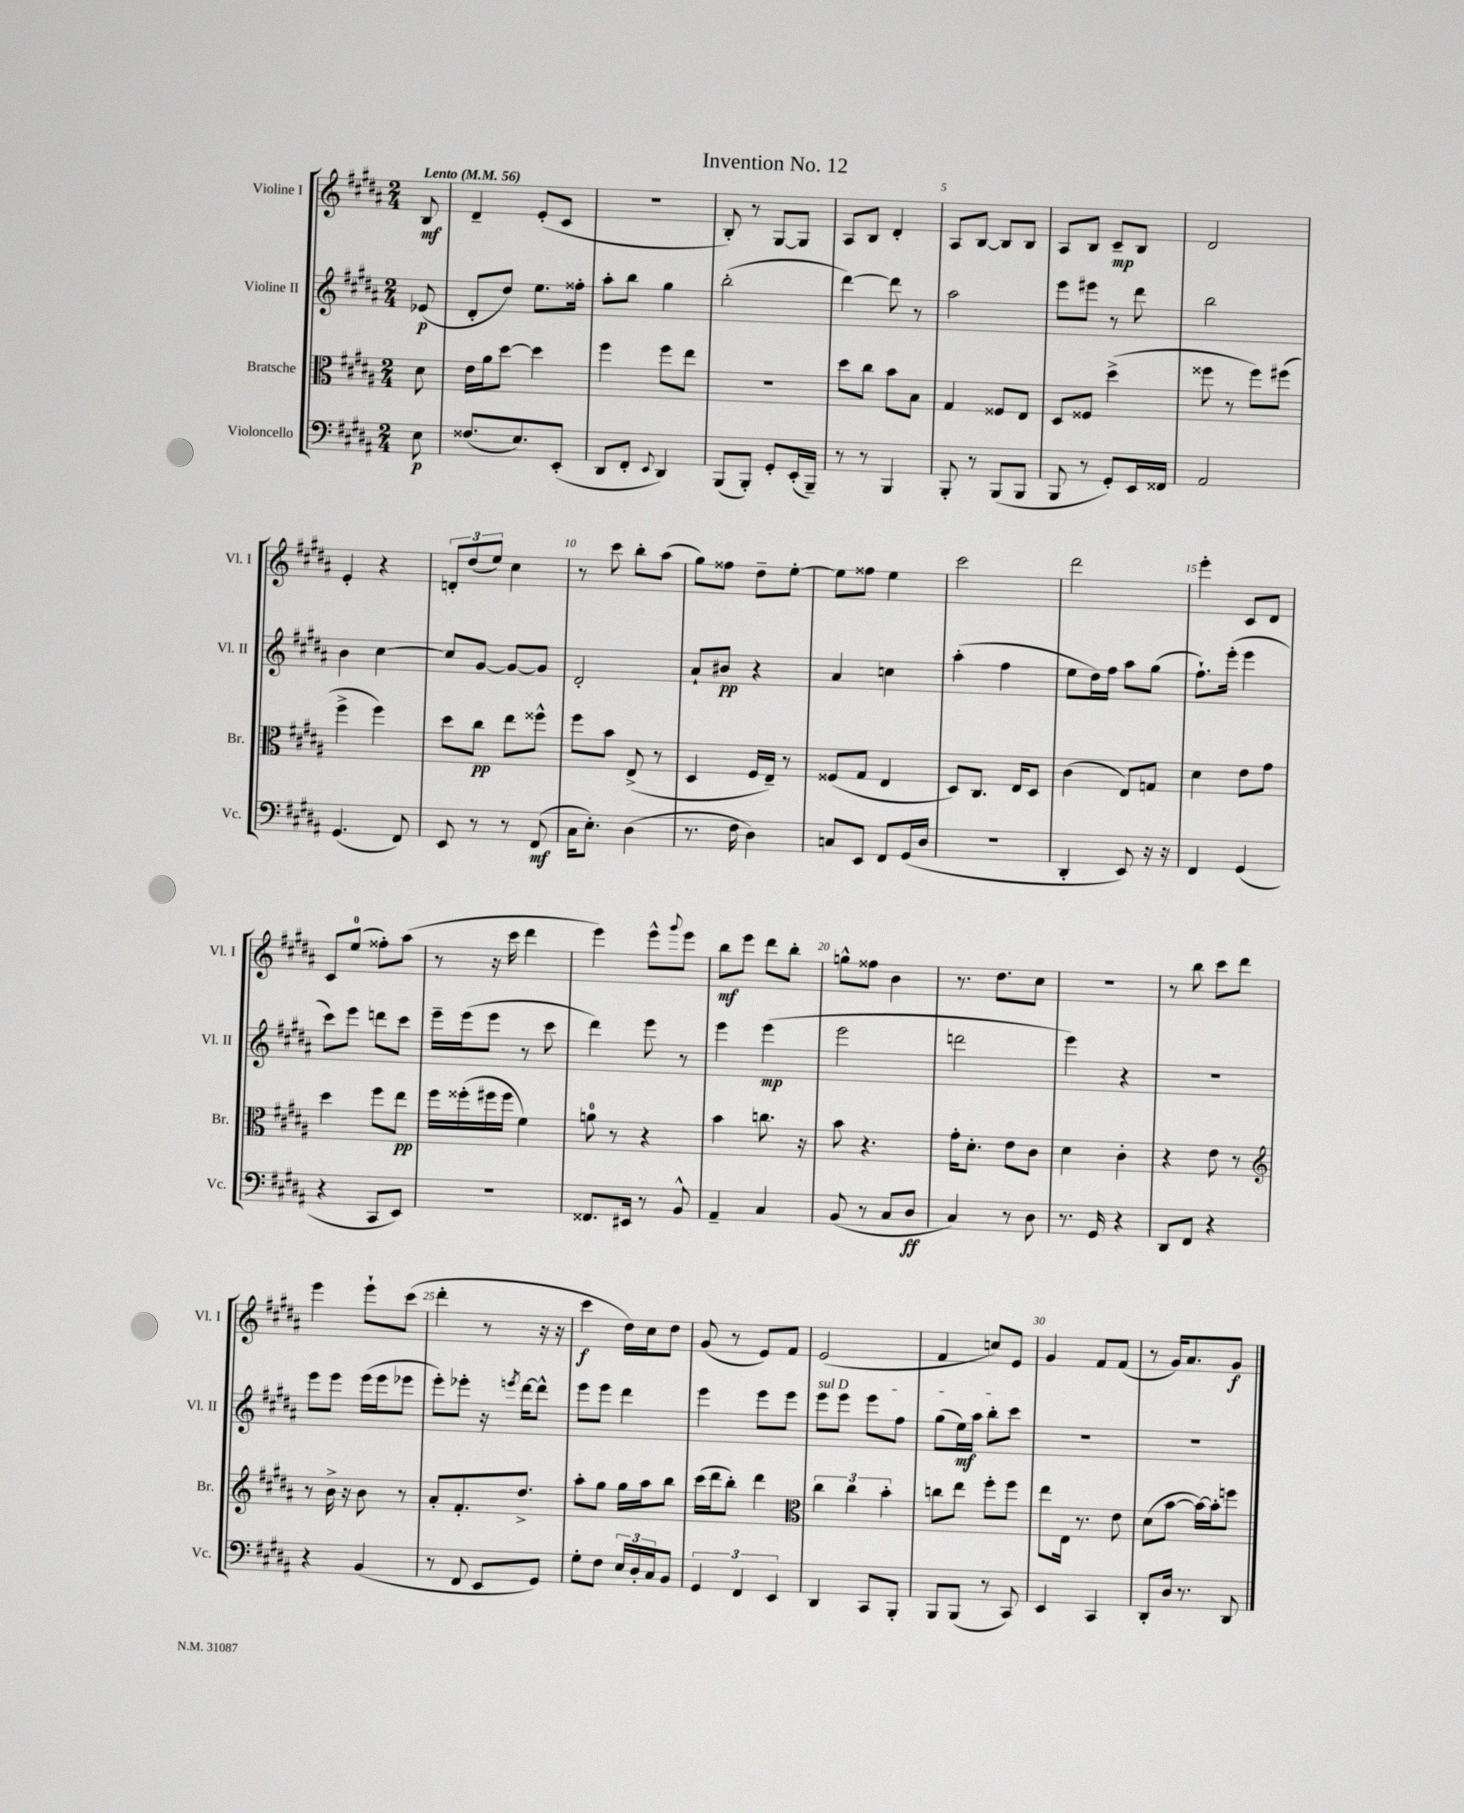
\header { title = "Invention No. 12" }
<<
\new StaffGroup <<
\new Staff = "s0" \with { instrumentName = "Violine I" shortInstrumentName = "Vl. I" } {
    \clef treble \key b \major \numericTimeSignature \time 2/4 \partial 8 \tempo "Lento" 4 = 56
    b8\mf |
    dis'4-- e'8-.( cis'8 |
    R2 |
    b8-.) r8 gis8~ gis8 |
    ais8 b8 dis'4-. |
    ais8 b8~ b8 b8 |
    ais8 b8 cis'8--\mp b8 |
    dis'2 |
    e'4-. r4 |
    \tuplet 3/2 { d'8-. dis''8( e''8) } cis''4 |
    r8 cis'''8 b''8-. ais''8( |
    gis''8) fisis''8 dis''8-- e''8~-. |
    e''8 fisis''8 e''4 |
    cis'''2 |
    dis'''2 |
    e'''4-. cis'8 dis'8 |
    cis'8 e''8-0( fisis''8-.) ais''8( |
    r8 r16 cis'''16 dis'''4 |
    e'''4) e'''8-^ \appoggiatura { gis'''8 } e'''8 |
    b''8\mf e'''8 dis'''8 b''8-. |
    g''8-^ fisis''8 b'4 |
    r8. dis''8. cis''8 |
    r2 |
    r8 b''8 cis'''8 dis'''8 |
    e'''4 e'''8-! cis'''8( |
    dis'''4-. r8 r16 r16 |
    cis'''4\f dis''16) cis''16 dis''8 |
    gis'8( r8 e'8) fis'8 |
    e'2( |
    fis'4 c''8) e'8 |
    gis'4 fis'8 fis'8( |
    r8 gis'16) ais'8. gis'8\f \bar "|." |
}
\new Staff = "s1" \with { instrumentName = "Violine II" shortInstrumentName = "Vl. II" } {
    \clef treble \key b \major \numericTimeSignature \time 2/4 \partial 8
    ees'8\p( |
    dis'8-. dis''8) e''8. fisis''16-. |
    ais''8-. b''8 gis''4 |
    b''2-.( |
    dis'''4~) dis'''8 r8 |
    ais''2 |
    e'''8 eis'''8 r8 dis'''8 |
    b''2 |
    b'4 cis''4~ |
    cis''8 gis'8~ gis'8~ gis'8 |
    dis'2-. |
    ais'8-! bis'8\pp r4 |
    ais'4 c''4 |
    ais''4-.( fis''4 |
    e''8 dis''16) fis''16 ais''8 gis''8( |
    fis''8.-!) e'''16-.( e'''4 |
    cis'''8) e'''8 d'''8 cis'''8 |
    e'''16-- e'''16( e'''8 r8 cis'''8 |
    dis'''4) e'''8 r8 |
    e'''4 e'''4\mp( |
    e'''2 |
    d'''2 |
    e'''4) r4 |
    R2 |
    e'''8 e'''8 e'''16( e'''16 ees'''8 |
    e'''8-.) ees'''8-. r16 \acciaccatura { e'''8 } dis'''16~ dis'''8-^ |
    e'''8 e'''8 dis'''4 |
    e'''4 e'''8 e'''8 |
    \once \override TextSpanner.bound-details.left.text = \markup { \italic "sul D" } e'''8\startTextSpan e'''8 e'''8 fis''8 |
    gis''8( e''16\mf) ais''16 b''8-. cis'''8\stopTextSpan |
    R2 |
    R2 \bar "|." |
}
\new Staff = "s2" \with { instrumentName = "Bratsche" shortInstrumentName = "Br." } {
    \clef alto \key b \major \numericTimeSignature \time 2/4 \partial 8
    dis'8 |
    e'16 ais'16 dis''8~ dis''4 |
    fis''4 fis''8 e''8 |
    R2 |
    dis''8 cis''8 b'8 b8 |
    gis4 fisis8 e8 |
    dis8 fisis8 dis''4->( |
    fisis''8 r8 fisis''8) fis''8( |
    fis''4-> fis''4) |
    dis''8 cis''8\pp e''8 fisis''8-^ |
    fis''8 b'8 e8->( r8 |
    dis4 fis16 e16--) r8 |
    fisis8( gis8 e4 |
    dis8) cis8. e16 dis8 |
    cis'4( e8) g8 |
    dis'4 e'8 gis'8 |
    dis''4 fis''8 e''8\pp |
    fis''16 fisis''16-.( fis''16 fis''16 fis'4) |
    a'8-0 r8 r4 |
    b'4 c''8. r16 |
    b'8 r4. |
    gis'16-. dis'8.-. e'8 cis'8 |
    dis'4 cis'4-. |
    r4 e'8 r8 |
    \clef treble r8 b'16-> r16 b'8 r8 |
    ais'8-. fis'8.-. dis''8.-> |
    ais''8-. gis''8 gis''16 ais''16 b''8 |
    cis'''16( dis'''16 b''8-.) dis'''4 |
    \clef alto \tuplet 3/2 { cis''4 cis''4 b'4-. } |
    c''8 e''8 fis''8-. fis''8 |
    e''8 e16 r8. e'8 |
    dis'8( b'8~ b'16~) b'16-. f''8 \bar "|." |
}
\new Staff = "s3" \with { instrumentName = "Violoncello" shortInstrumentName = "Vc." } {
    \clef bass \key b \major \numericTimeSignature \time 2/4 \partial 8
    e8\p |
    fisis8.( e8.) e,8-.( |
    dis,8 fis,8-. \appoggiatura { e,8 } dis,4) |
    b,,8( b,,8-.) gis,8-. e,16-.( b,,16--) |
    r8 r8 b,,4 |
    b,,8-. r8 b,,8( b,,8 |
    b,,8 r8 gis,8-.) e,16 fisis,16 |
    ais,2 |
    gis,4.( fis,8) |
    e,8 r8 r8 fis,8\mf( |
    cis16 e8.-.) dis4( |
    r8. fis16 dis4) |
    c8 e,8 fis,8 gis,16( dis16 |
    R2 |
    dis,4-. e,8) r16 r16 |
    fis,4 gis,4( |
    r4 cis,8 e,8) |
    R2 |
    fisis,8. eis,16 r8 b,8-^ |
    ais,4-- cis4 |
    b,8( r8 cis8 dis8\ff |
    cis4) r8 dis8 |
    r8. gis,16 r4 |
    dis,8 fis,8 r4 |
    r4 b,4( |
    r8 fis,8 e,8 gis,8) |
    gis8-. fis8 \tuplet 3/2 { e16 dis16-. cis16 } b,8 |
    \tuplet 3/2 { gis,4 fis,4 e,4 } |
    dis,4 cis,8 b,,8-. |
    b,,8 b,,8( r8 cis,8) |
    e,4 cis,4 |
    dis,8-. dis16 r8. dis,8 \bar "|." |
}
>>
>>
\layout { \context { \Score \override BarNumber.break-visibility = ##(#f #t #t) barNumberVisibility = #(every-nth-bar-number-visible 5) } }
